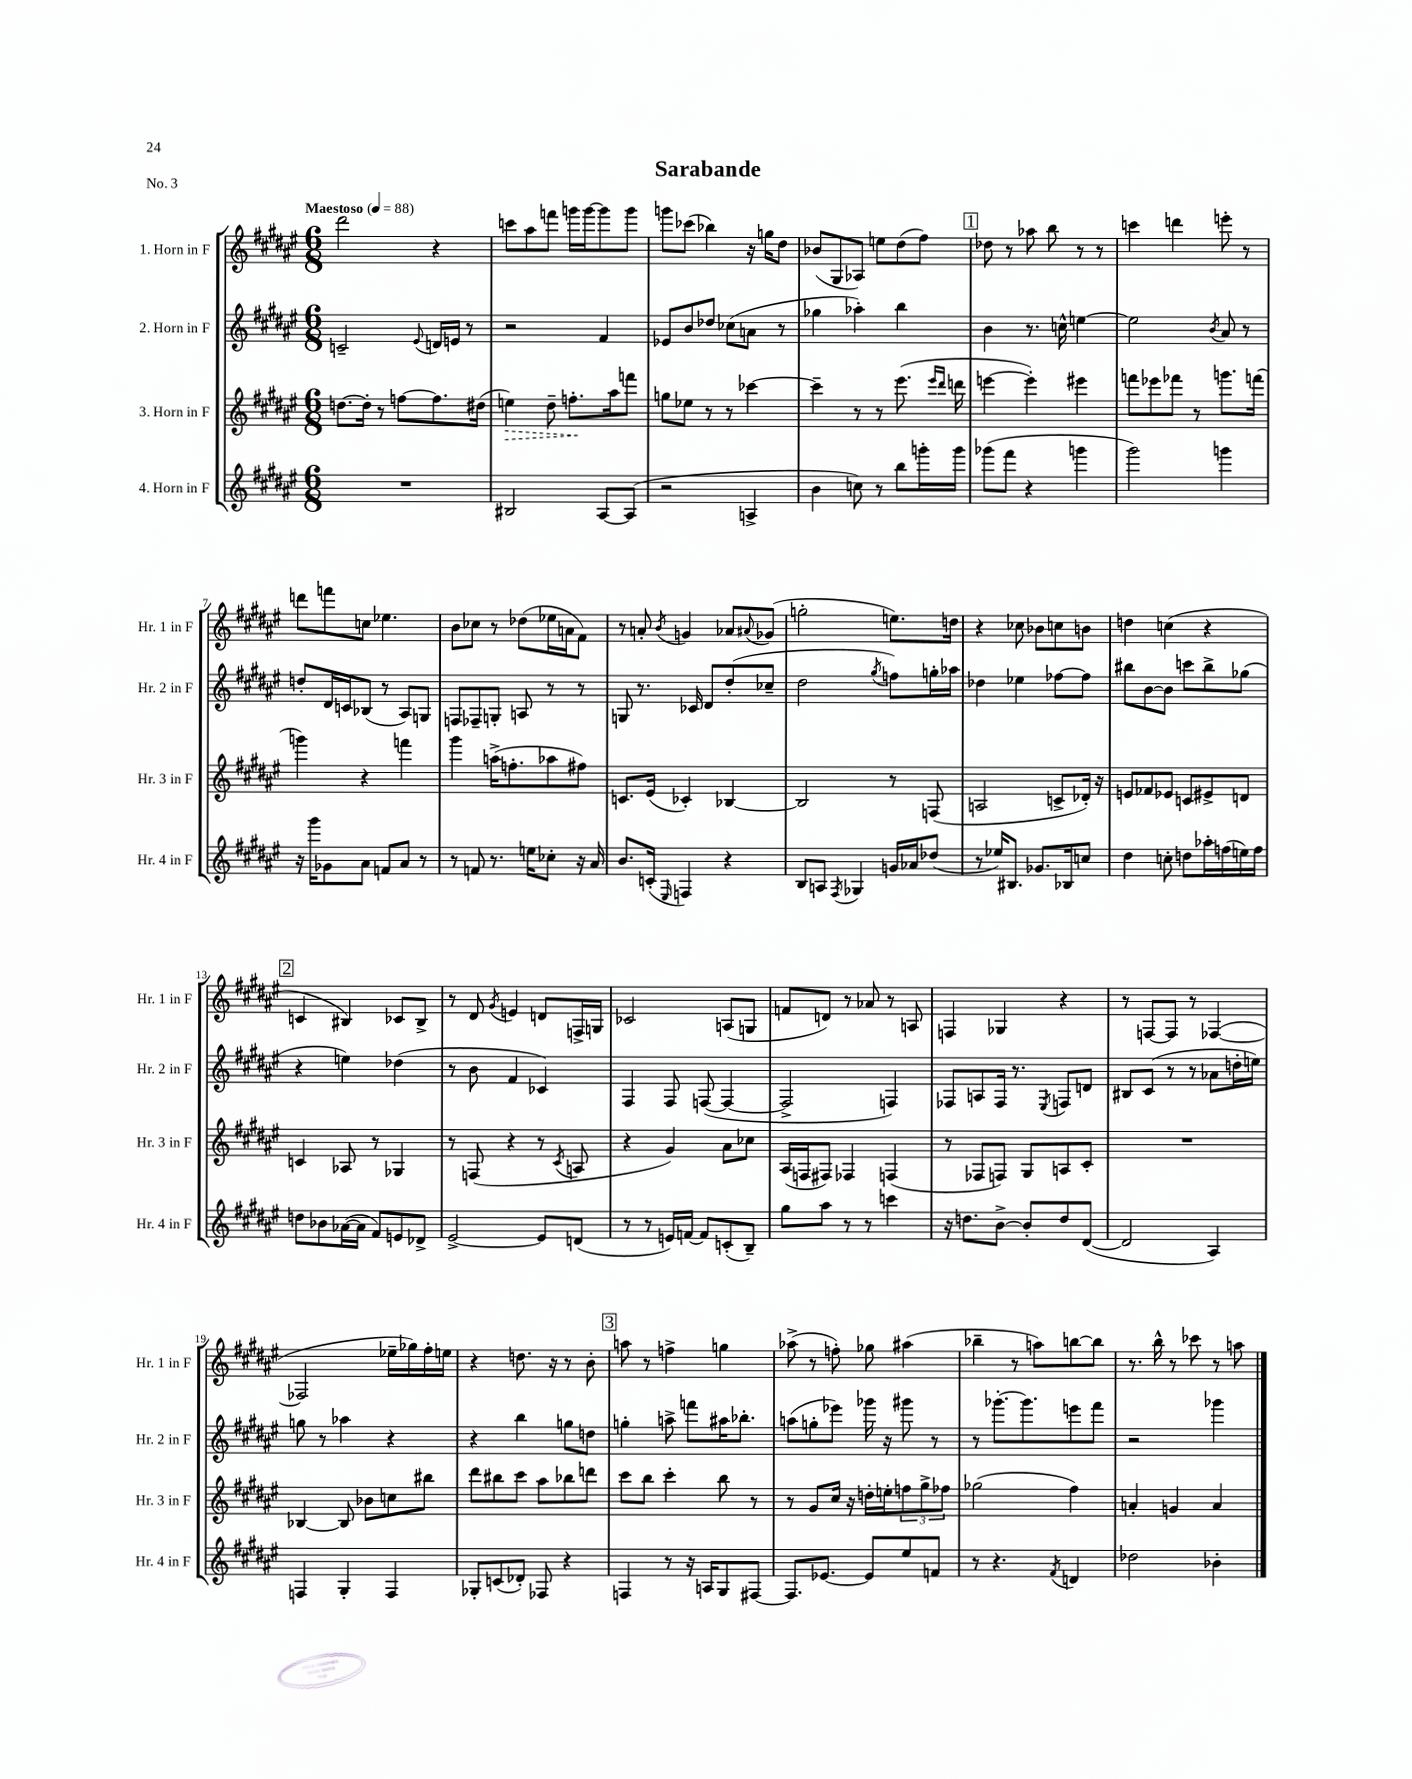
\header { title = "Sarabande" piece = "No. 3" }
<<
\new StaffGroup <<
\new Staff = "s0" \with { instrumentName = "1. Horn in F" shortInstrumentName = "Hr. 1 in F" } {
    \clef treble \key fis \major \numericTimeSignature \time 6/8 \tempo "Maestoso" 4 = 88
    dis'''2 r4 |
    c'''8 ais''8 f'''8 g'''16 g'''16~ g'''8 g'''8 |
    g'''8 ces'''8( bes''4) r16 g''16 dis''8 |
    bes'8( gis8 aes8) e''8 dis''8( fis''8) |
    \mark \markup { \box "1" } des''8 r8 aes''8 b''8 r8 r8 |
    c'''4 d'''4 e'''8-. r8 |
    d'''8 f'''8 c''8 ees''4. |
    b'8 ces''8 r8 des''8( ees''16 a'16 fis'8) |
    r8 a'8-. \acciaccatura { b'8 } g'4 aes'8 \appoggiatura { ais'8 } ges'8( |
    g''2-. e''8.) d''16 |
    r4 ces''8 bes'8 c''8 b'8 |
    d''4 c''4( r4 |
    \mark \markup { \box "2" } c'4 bis4) ces'8 bis8-> |
    r8 dis'8 \acciaccatura { gis'8 } e'4 d'8 f16-> g16 |
    ces'2 a8( g8 |
    f'8 d'8) r8 aes'8 r8 a8 |
    f4 ges4 r4 |
    r8 f8~ f8 r8 fes4~( |
    fes2 ees''16-- ges''16) fis''16-. e''16 |
    r4 d''8. r16 r8 b'8-. |
    \mark \markup { \box "3" } a''8 r8 f''4-> g''4 |
    aes''8->( r8 f''8-.) ges''8 ais''4( |
    bes''4-- r8 a''8) b''8~ b''8 |
    r8. b''16-^ r8 ces'''8 r8 a''8 \bar "|." |
}
\new Staff = "s1" \with { instrumentName = "2. Horn in F" shortInstrumentName = "Hr. 2 in F" } {
    \clef treble \key fis \major \numericTimeSignature \time 6/8
    c'2-- \appoggiatura { eis'8 } d'16 e'16 r8 |
    r2 fis'4 |
    ees'8 b'8 des''8 ces''8( a'8 r8 |
    ges''4 aes''4-.) b''4 |
    \mark \markup { \box "1" } b'4 r8. c''16-^ e''4~ |
    e''2 \acciaccatura { b'8 } ais'8 r8 |
    d''8-. dis'16 c'16 bes8( r8 ais8) g8 |
    f8 fes8-- g8-. a8 r8 r8 |
    g8 r8. ces'16 dis'8 dis''8-.( ces''8-- |
    dis''2 \acciaccatura { gis''8 } f''8) g''16-. aes''16 |
    des''4 ees''4 fes''8~ fes''8 |
    bis''8 b'8~ b'8 c'''8 bis''8-> ges''8( |
    \mark \markup { \box "2" } r4 e''4) des''4( |
    r8 b'8 fis'4 ces'4) |
    fis4 fis8 f8~( f4~ |
    f2-> f4) |
    fes8 a8 fes16 r8. \acciaccatura { eis8 } f8 d'8 |
    bis8 cis'8( r8 r8 aes'8 d''16-. e''16) |
    g''8 r8 aes''4 r4 |
    r4 b''4 g''8 d''8 |
    \mark \markup { \box "3" } g''4-. a''8-> f'''8 ais''16 bes''8.-. |
    a''8( g''8-. ees'''8) ges'''16 r16 gis'''8 r8 |
    r8 ges'''8.~-. ges'''8. e'''8 fis'''8 |
    r2 ges'''4 \bar "|." |
}
\new Staff = "s2" \with { instrumentName = "3. Horn in F" shortInstrumentName = "Hr. 3 in F" } {
    \clef treble \key fis \major \numericTimeSignature \time 6/8
    d''8.~ d''16-. r8 f''8~ f''8. dis''16( |
    \once \override Hairpin.style = #'dashed-line e''4\>) dis''8-- f''8.-.\! ais''16 f'''8 |
    g''8 ees''8 r8 r8 ces'''4~ |
    ces'''4-- r8 r8 eis'''8.( \grace { eis'''16 dis'''16 } d'''16 |
    \mark \markup { \box "1" } e'''4~ e'''4-.) eis'''4 |
    f'''8 ees'''8 fes'''8 r8 g'''8. f'''16( |
    g'''4) r4 f'''4 |
    gis'''4 a''16->( f''8.-. aes''8 fis''8) |
    c'8. eis'16( ces'4-.) bes4~ |
    bes2 r8 f8( |
    a2 c'8-> des'16-.) r16 |
    e'8 fes'8 ees'8 c'8 eis'8-> d'8 |
    \mark \markup { \box "2" } c'4 aes8 r8 ges4 |
    r8 f8( r4 r8 \acciaccatura { cis'8 } a8 |
    r4 gis'4) ais'8 ces''8 |
    ais16( f16 fis8) fes4 f4( |
    r8 fes8 f8) gis8 a8 cis'8-. |
    R2. |
    bes4~ bes8 bes'8 c''8 bis''8 |
    dis'''8 bis''8 cis'''8 ais''8 bes''8 d'''8 |
    \mark \markup { \box "3" } cis'''8 b''8 cis'''4-. b''8 r8 |
    r8 gis'8 cis''16 r16 d''16-. e''16-. \tuplet 3/2 { f''8 gis''8-> fes''8 } |
    ges''2( fis''4) |
    a'4-. g'4 a'4 \bar "|." |
}
\new Staff = "s3" \with { instrumentName = "4. Horn in F" shortInstrumentName = "Hr. 4 in F" } {
    \clef treble \key fis \major \numericTimeSignature \time 6/8
    R2. |
    bis2 ais8~ ais8( |
    r2 a4-> |
    b'4 c''8) r8 b''8 g'''16-. g'''16 |
    \mark \markup { \box "1" } ges'''8( fis'''8 r4 g'''4 |
    gis'''2) g'''4 |
    r16 gis'''16 ges'8 ais'8 f'8 ais'8 r8 |
    r8 f'8 r8. e''16 ces''8-. r16 ais'16 |
    b'8. c'16-.( \grace { eis16 } f4) r4 |
    b8 a8 \acciaccatura { fis8 } ges4 g'16 aes'16 des''8( |
    r8 ees''16) bis8. ges'8. bes16 c''8 |
    dis''4 c''8-. d''8 aes''16-. f''16( e''16) f''16 |
    \mark \markup { \box "2" } d''8 bes'8 aes'16~( aes'16 fis'8) e'8 des'8-> |
    eis'2~-> eis'8 d'8( |
    r8 r8 e'16) f'16~ f'8 c'8-.( b8--) |
    gis''8 ais''8 r8 r8 c'''4 |
    r16 d''8. b'8~-> b'8-. d''8 dis'8~( |
    dis'2 ais4) |
    f4 gis4-. f4 |
    ges8-. c'8( des'8-.) fes8 r4 |
    \mark \markup { \box "3" } f4 r8 r16 a16 gis8 fis8~ |
    fis8. ees'8.~ ees'8 eis''8 f'8 |
    r8 r4. \acciaccatura { fis'8 } d'4 |
    des''2 bes'4-. \bar "|." |
}
>>
>>
